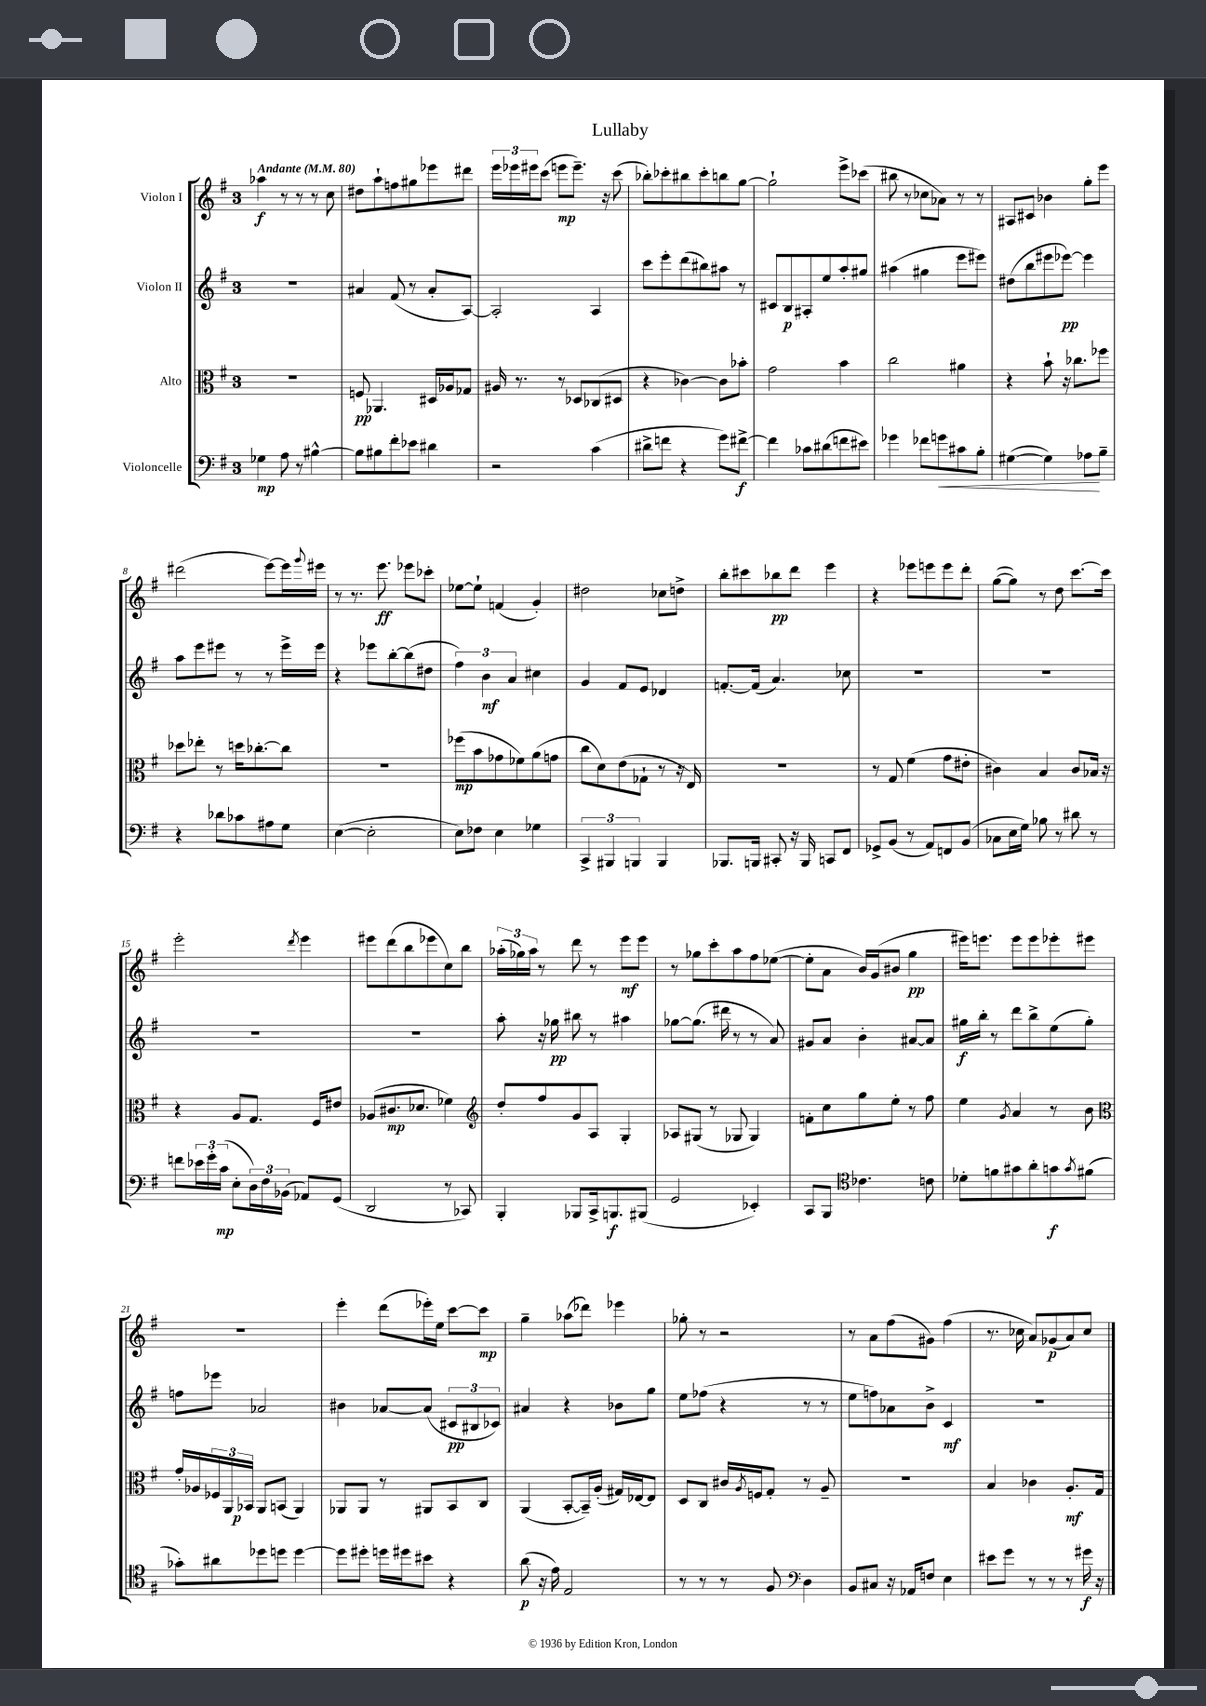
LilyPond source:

\header { title = "Lullaby" }
<<
\new StaffGroup <<
\new Staff = "s0" \with { instrumentName = "Violon I" } {
    \clef treble \key g \major \once \override Staff.TimeSignature.style = #'single-digit \time 3/4 \tempo "Andante" 4 = 80
    aes''4\f r8 r8 r8 c''8 |
    dis''8 a''8-! f''8 gis''8 ees'''8 dis'''8 |
    \tuplet 3/2 { e'''16 ees'''16 eis'''16 } c'''8( e'''8\mp e'''8.--) r16 c'''8( |
    bes''8-.) ces'''8-. bis''8 ces'''8-. b''8 g''8~ |
    g''2-! e'''8-> ces'''8( |
    bis''8 r8 ces''8 aes'8) r8 r8 |
    ais8 cis'8 bes'4 g''8-. e'''8 |
    dis'''2( e'''8~) e'''16 \appoggiatura { g'''8 } eis'''16 |
    r8 r8. e'''8.\ff ees'''8 ces'''8-. |
    ees''8~ ees''8-! f'4( g'4-.) |
    dis''2 ces''8 d''8-> |
    b''8-. cis'''8 bes''8\pp d'''8 e'''4 |
    r4 ees'''8 e'''8 e'''8 d'''8-. |
    g''8~( g''8) r8 d''8 c'''8.~ c'''16 |
    e'''2-. \acciaccatura { d'''8 } e'''4 |
    eis'''8 d'''8( b''8 ees'''8 c''8) b''8 |
    \tuplet 3/2 { aes''16-.( ges''16) aes''16 } r8 d'''8 r8 e'''8\mf e'''8 |
    r8 ges''8 c'''8-. a''8 fis''8 ees''8~( |
    ees''8-. a'8 b'16) g'16( bis'8 g''4\pp |
    eis'''16) e'''8. e'''8 e'''8 ees'''8-. eis'''8 |
    R2. |
    e'''4-. d'''8( ees'''16-.) e''16 c'''8~ c'''8\mp |
    g''4-- aes''8( des'''8) ees'''4 |
    ges''8-. r8 r2 |
    r8 a'8 fis''8( gis'8) fis''4( |
    r8. ces''16 a'8) ges'8\p( a'8) ces''8 \bar "|." |
}
\new Staff = "s1" \with { instrumentName = "Violon II" } {
    \clef treble \key g \major \once \override Staff.TimeSignature.style = #'single-digit \time 3/4
    R2. |
    ais'4 fis'8( r8 ais'8-. a8~) |
    a2-. a4 |
    c'''8 e'''8-. d'''8( bis''8) ais''8 r8 |
    cis'8 b8\p ais8-. e''8 a''8-. gis''8 |
    ais''4( gis''4 e'''8 eis'''8) |
    dis''8( b''8 eis'''8 ees'''8~\pp) ees'''4 |
    a''8 e'''8 eis'''8 r8 r8 eis'''16-> eis'''16 |
    r4 ees'''8 b''8~-. b''8( dis''8 |
    \tuplet 3/2 { fis''4) b'4\mf a'4 } cis''4 |
    g'4 fis'8 e'8 des'4 |
    f'8.~-. f'16( a'4.) ces''8 |
    R2. |
    R2. |
    R2. |
    R2. |
    a''8-. r16 ges''16\pp bis''8 r8 ais''4 |
    ges''8~ ges''8.( dis'''16 r8 r8 a'8) |
    gis'8 a'8 b'4-. ais'8~ ais'8 |
    gis''16\f b''16-. r8 d'''8 b''8-> e''8( gis''8-.) |
    f''8 ees'''8 aes'2 |
    bis'4 aes'8~ aes'8( \tuplet 3/2 { cis'8\pp bis8 ces'8) } |
    ais'4 r4 bes'8 g''8 |
    e''8 fes''8( r4 r8 r8 |
    e''8 f''8) aes'8 b'8-> c'4\mf |
    R2. \bar "|." |
}
\new Staff = "s2" \with { instrumentName = "Alto" } {
    \clef alto \key g \major \once \override Staff.TimeSignature.style = #'single-digit \time 3/4
    R2. |
    f8\pp aes,4. dis16 aes16 ges8 |
    ais16 r8. r8 des8 ces8( dis8 |
    r4 ces'4~) ces'8 bes'8-. |
    g'2 b'4 |
    c''2 ais'4 |
    r4 b'8-! r16 ces''8. fes''8 |
    des''8 ees''8-. r8 d''16 ces''8.~-. ces''8 |
    R2. |
    fes''8\mp( b'8 ges'8 fes'8) a'8( g'8 |
    c''8 d'8) e'8( ges8-! r8 r16 e16) |
    R2. |
    r8 g8 fis'4( g'8 eis'8-. |
    cis'4) b4 cis'8 bes16 r16 |
    r4 a8 g8. fis16 eis'8 |
    aes8( cis'8.\mp des'8. fes'4) |
    \clef treble d''8-. fis''8 g'8 a8 g4-. |
    aes8 gis8( r8 ges8 ges4) |
    f'8-. c''8 g''8 e''8-. r8 fis''8 |
    e''4 \acciaccatura { g'8 } a'4 r8 b'8 |
    \clef alto g'16-. aes16 \tuplet 3/2 { fes16 a,16 bes,16\p } a,8 b,8( a,4) |
    aes,8 aes,8 r8 ais,8 b,8 c8 |
    a,4( b,8~-. b,16--) a16-.( gis16) ees16~ ees8 |
    d8 c8 cis'16 \acciaccatura { a8 } f16 g8-. r8 a8-- |
    R2. |
    b4 ces'4 a8.-.\mf g16 \bar "|." |
}
\new Staff = "s3" \with { instrumentName = "Violoncelle" } {
    \clef bass \key g \major \once \override Staff.TimeSignature.style = #'single-digit \time 3/4
    ges4\mp a8 r8 bis4~-^ |
    bis8 bis8 fis'8-. ees'8 dis'4 |
    r2 c'4( |
    dis'8-> f'8 r4 g'8) fis'8~->\f |
    fis'4 ces'8 dis'8( f'8 eis'8) |
    ges'4 fes'8 g'8\< cis'8 b8-. |
    gis4~( gis4) aes8\! b8-- |
    r4 des'8 ces'8 ais8 g8 |
    e4~( e2-. |
    e8) fes8 e4 ges4 |
    \tuplet 3/2 { c,4-> bis,,4 b,,4 } b,,4 |
    bes,,8. b,,16 cis,8-. r16 b,,16 c,8 fis,8 |
    ges,8-> b,8( r8 a,8) f,8 b,8( |
    ces8 e16 g16) bes8 r8 dis'8 r8 |
    f'8 \tuplet 3/2 { ees'16 g'16-. c'16\mp( } e8-. \tuplet 3/2 { d16) fis16 bes,16( } aes,8) g,8( |
    d,2 r8 ces,8) |
    b,,4-. bes,,8 c,16-> b,,8.\f bis,,8( |
    g,2 ees,4-.) |
    c,8 b,,8 \clef tenor ces'4. c'8 |
    des'8-. f'8 gis'8 a'8-. g'8\f \acciaccatura { g'8 } fis'8( |
    ges'8-.) ais'8 des''8 d''8 d''4~ |
    d''8 dis''8-. d''16 dis''16 bis'8 r4 |
    a'8\p( r16 e'16) e2 |
    r8 r8 r8 fis8 \clef bass d4 |
    b,8 cis8 r16 aes,16 f8 e4 |
    eis'8 g'8 r8 r8 r8 gis'16\f r16 \bar "|." |
}
>>
>>
